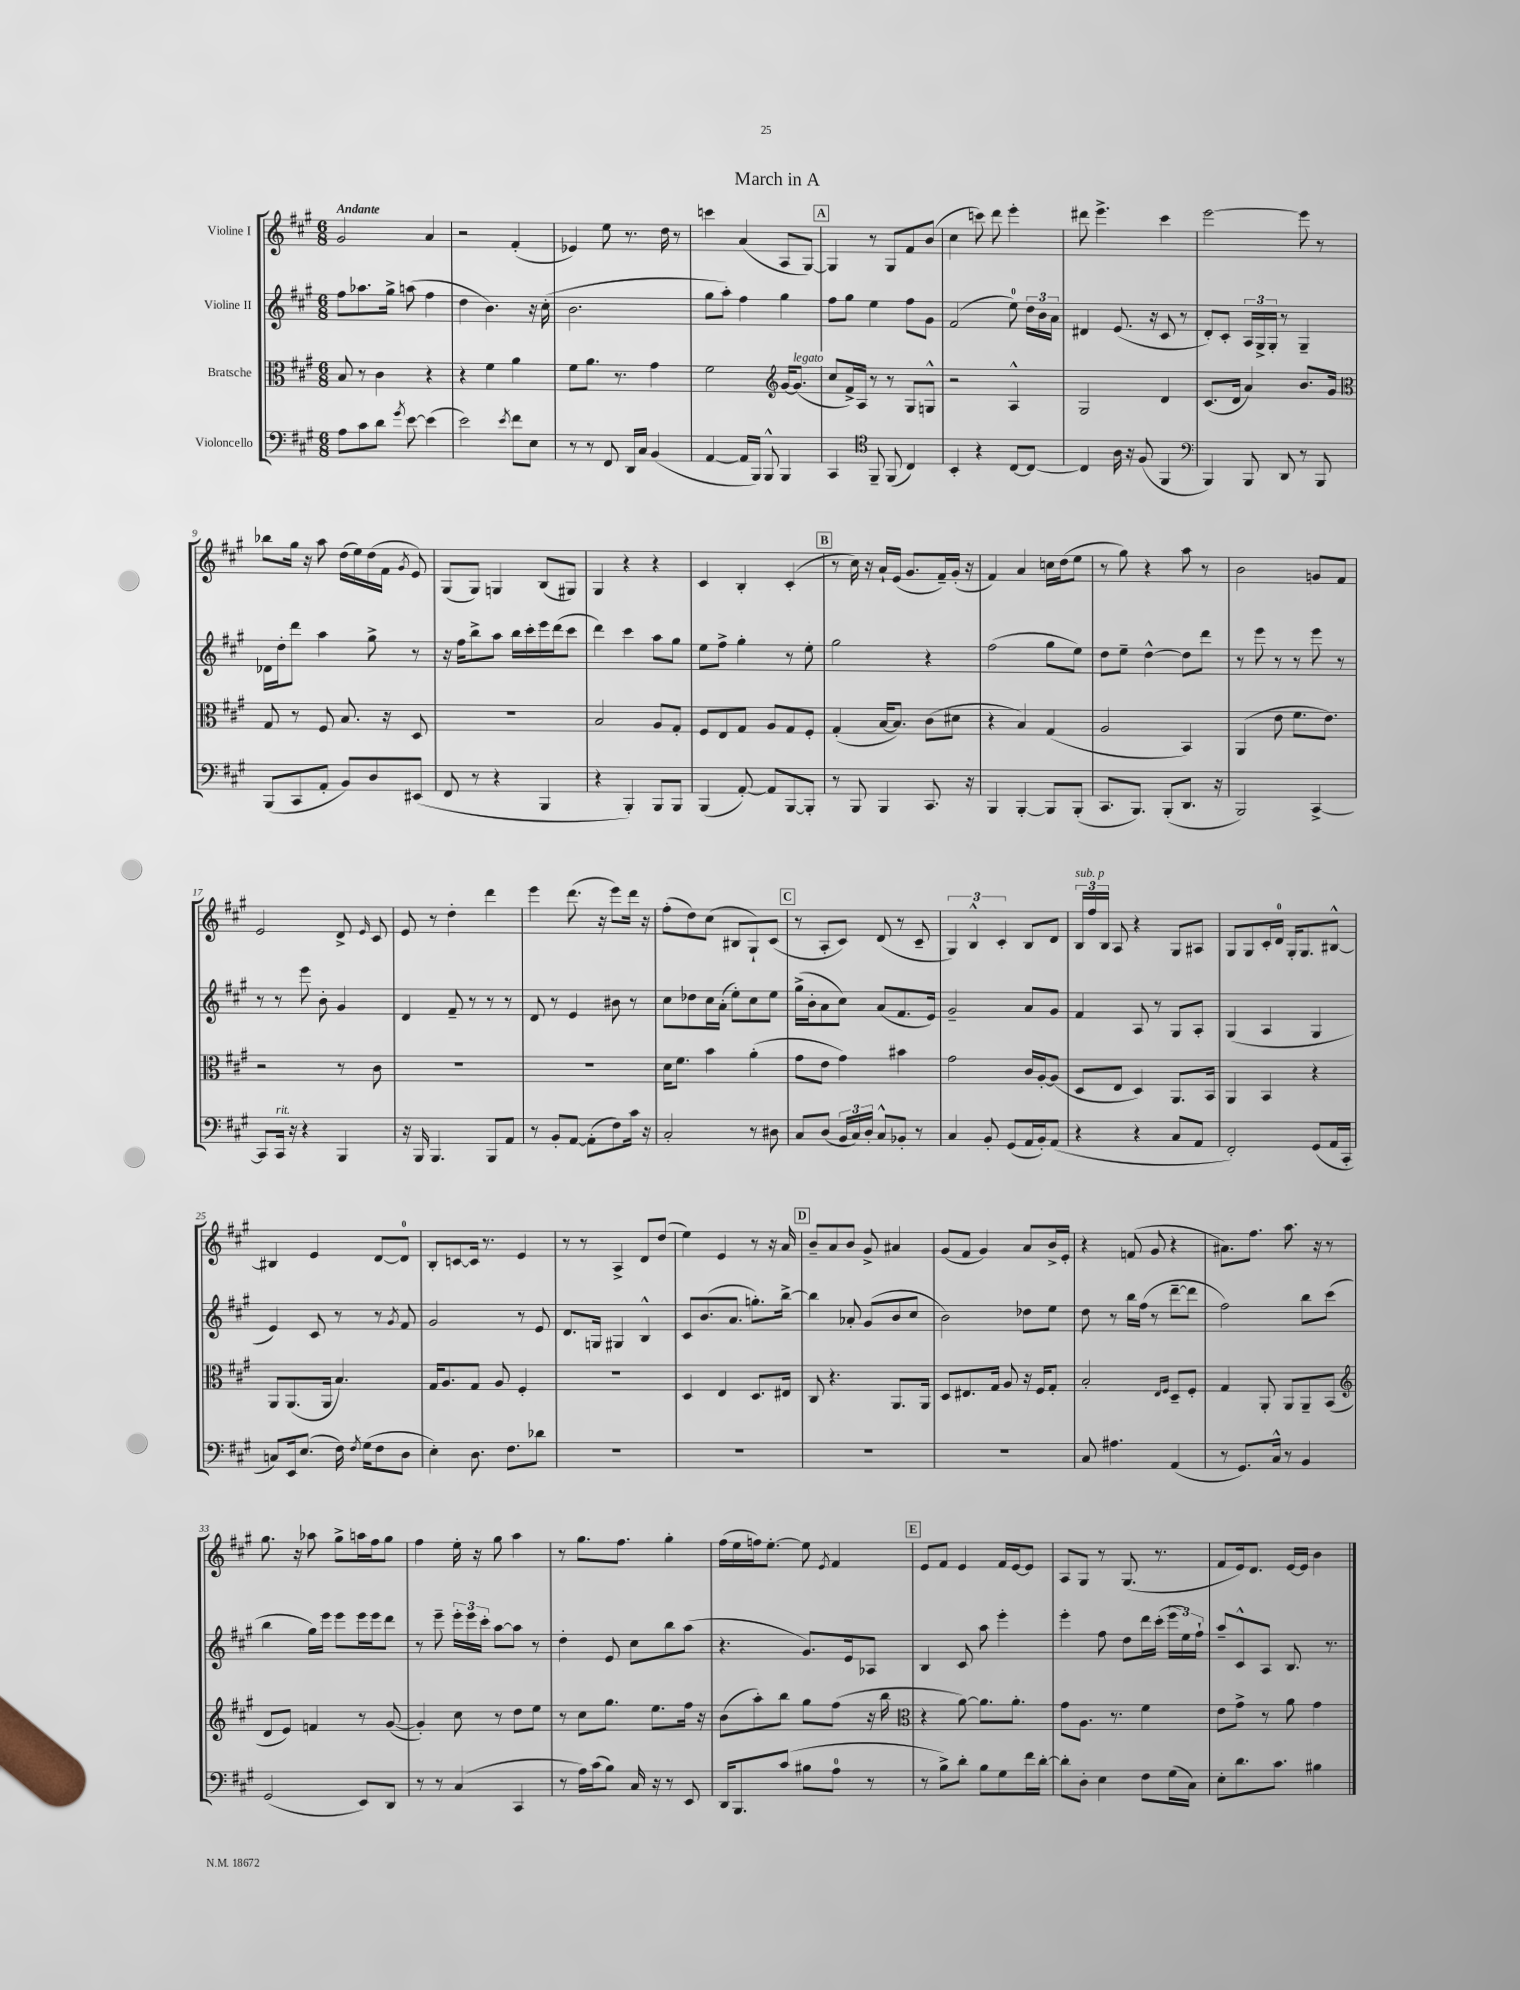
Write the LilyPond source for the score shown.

\header { title = "March in A" }
<<
\new StaffGroup <<
\new Staff = "s0" \with { instrumentName = "Violine I" } {
    \clef treble \key a \major \numericTimeSignature \time 6/8 \tempo "Andante"
    \autoBeamOff gis'2 a'4 |
    r2 fis'4-.( |
    ees'4) e''8 r8. d''16 r8 |
    c'''4 a'4( a8[ gis8]~) |
    \mark \markup { \box "A" } gis4 r8 gis8[ fis'8 b'8]( |
    cis''4 c'''8) d'''8 e'''4-. |
    dis'''8 e'''4.-> cis'''4 |
    e'''2~ e'''8 r8 |
    bes''8[ gis''16] r16 a''8 d''16[( e''16) d''16( fis'16] \acciaccatura { gis'8 } e'8) |
    gis8[( gis8]) g4 b8[( gis8]) |
    gis4 r4 r4 |
    cis'4 b4-. cis'4-.( |
    \mark \markup { \box "B" } r8 cis''16) r16 a'16[-! e'16]( gis'8.[ fis'16--) gis'16]-.( r16 |
    fis'4) a'4 c''16[ d''16( e''8] |
    r8 gis''8) r4 a''8 r8 |
    b'2 g'8[ fis'8] |
    e'2 d'8-> \grace { e'16 } cis'8 |
    e'8 r8 d''4-. d'''4 |
    e'''4 d'''8.( r16 e'''8[) d'''16] r16 |
    fis''8[-.( d''8) cis''8]( bis8[ gis8-!) cis'8]( |
    \mark \markup { \box "C" } r8 a8[-. cis'8]) d'8( r8 cis'8-- |
    \tuplet 3/2 { gis4) b4-^ cis'4-. } b8[ d'8] |
    \tuplet 3/2 { b16[^\markup { \italic "sub. p" } fis''16 b16] } a8 r4 gis8[ ais8] |
    gis8[ gis8 cis'16-. d'16]-0 gis16[-. gis8. bis8]~-^ |
    bis4 e'4 d'8[~ d'8]-0 |
    b8[-. c'8~ c'16] r8. e'4 |
    r8 r8 a4-> d'8[ d''8]( |
    e''4) e'4 r8 r16 a'16 |
    \mark \markup { \box "D" } b'8[-- a'8 b'8] gis'8-> ais'4 |
    gis'8[( fis'8] gis'4) a'8[ b'16-> e'16]-. |
    r4 f'8( gis'8 r4 |
    ais'8.[) fis''8.] a''8. r16 r8 |
    gis''8. r16 aes''8 gis''8[-> a''16 fis''16 gis''8] |
    fis''4 e''16-. r16 gis''8 a''4 |
    r8 gis''8.[ fis''8.] gis''4-. |
    fis''16[( e''16 f''16) e''8.]~-. e''8 \acciaccatura { e'8 } fis'4 |
    \mark \markup { \box "E" } e'8[ fis'8] e'4 fis'16[ e'16~ e'8] |
    a8[ gis8] r8 gis8.( r8. |
    fis'8[ e'16) d'8.] e'16[~ e'16] b'4 \bar "|." |
}
\new Staff = "s1" \with { instrumentName = "Violine II" } {
    \clef treble \key a \major \numericTimeSignature \time 6/8
    \autoBeamOff fis''8[ aes''8. gis''16]-> a''8( fis''4 |
    d''4 b'4.) r16 cis''16-.( |
    b'2. |
    gis''8[ a''8]-.) fis''4 gis''4 |
    \mark \markup { \box "A" } fis''8[ gis''8] e''4 fis''8[ gis'8] |
    fis'2( e''8-0) \tuplet 3/2 { d''16[ b'16 a'16] } |
    dis'4 e'8.( r16 cis'8 r8 |
    d'8[-.) cis'8]-. \tuplet 3/2 { a16[ gis16-> gis16]-. } r8 gis4-- |
    des'16[ d''16-. d'''8] a''4 gis''8-> r8 |
    r16 fis''16[ b''8-> a''8] b''16[ cis'''16-. e'''16 d'''16( cis'''8] |
    d'''4) cis'''4 a''8[ gis''8] |
    e''8[ fis''8]-> gis''4-. r8 e''8-. |
    \mark \markup { \box "B" } gis''2 r4 |
    fis''2( gis''8[ e''8]) |
    d''8[ e''8]-- d''4~-^ d''8[ d'''8] |
    r8 e'''8 r8 r8 e'''8 r8 |
    r8 r8 e'''8 b'8-. gis'4 |
    d'4 fis'8-- r8 r8 r8 |
    d'8 r8 e'4 bis'8 r8 |
    cis''8[ des''8 cis''16 a'16]-.( e''8[-.) cis''8 e''8] |
    \mark \markup { \box "C" } gis''16[->( b'16-. a'8 cis''8]) a'8[( fis'8. e'16]) |
    gis'2-- a'8[ gis'8] |
    fis'4 a8 r8 gis8[ a8]-. |
    gis4( a4 gis4 |
    e'4) cis'8 r8 r8 \acciaccatura { gis'8 } fis'8 |
    gis'2 r8 e'8 |
    d'8.[ g16] gis4 b4-^ |
    cis'8[ b'8.( a'8.] g''8.[-.) b''16]~-> |
    \mark \markup { \box "D" } b''4 aes'8-. gis'8[( b'8 cis''8] |
    b'2) des''8[ e''8] |
    d''8 r8 b''16[ fis''16]( r8 d'''8[~-- d'''8] |
    fis''2) b''8[ cis'''8]( |
    b''4 gis''16[) e'''16] e'''8[ e'''16 e'''16 d'''8] |
    r8 e'''8-- \tuplet 3/2 { e'''16[-. e'''16 cis'''16]-. } a''8[~ a''8] r8 |
    d''4-. e'8 cis''8[ b''8 a''8]( |
    r4. gis'8.[) e'16 aes8] |
    \mark \markup { \box "E" } b4 cis'8 a''8 e'''4-. |
    e'''4-. fis''8 d''8[ d'''16 cis'''16]-.( \tuplet 3/2 { e'''16[ e''16) fis''16]-! } |
    a''8[-- cis'8-^ a8] b8. r8. \bar "|." |
}
\new Staff = "s2" \with { instrumentName = "Bratsche" } {
    \clef alto \key a \major \numericTimeSignature \time 6/8
    \autoBeamOff b8 r8 cis'4 r4 |
    r4 fis'4 a'4 |
    fis'8[ a'8.] r8. gis'4 |
    fis'2 \clef treble gis'16[~ gis'8.]^\markup { \italic "legato" }( |
    \mark \markup { \box "A" } cis''8[ fis'16->) a16] r8 r8 gis8[ g8]-^ |
    r2 a4-^ |
    gis2 d'4 |
    cis'8.[( d'16] a'4) b'8.[ gis'16] |
    \clef alto gis8 r8 fis8 b8. r16 d8 |
    R2. |
    b2 a8[ gis8]-. |
    fis8[ e8 gis8] a8[ gis8 fis8]-. |
    \mark \markup { \box "B" } gis4-.( b16[~ b8.]) cis'8[( dis'8] |
    r4 b4) gis4( |
    a2 b,4) |
    a,4( e'8 fis'8.[ e'8.]) |
    r2 r8 cis'8 |
    R2. |
    R2. |
    d'16[ fis'8.] b'4 a'4-.( |
    \mark \markup { \box "C" } gis'8[ e'8] gis'4) bis'4 |
    gis'2 cis'16[ a16~-. a8]( |
    d8[ e8] d4) a,8.[ b,16] |
    a,4 b,4 r4 |
    a,8[ a,8.( a,16] b4.) |
    gis16[ a8. gis8] a8 fis4-. |
    R2. |
    d4 e4 d8.[ eis16] |
    \mark \markup { \box "D" } cis8 r4. a,8.[ a,16] |
    d8[ eis8. gis16] a8 r16 fis16[ gis8]-. |
    b2-. \grace { e16[ fis16] } d8[-- fis8]-. |
    gis4 a,8-. a,8[ a,8-- b,8]( |
    \clef treble d'8[ e'8]) f'4 r8 gis'8~( |
    gis'4-.) cis''8 r8 d''8[ e''8] |
    r8 cis''8[ gis''8.] e''8.[ fis''16] r16 |
    b'8[( a''8-.) b''8] gis''8[ fis''8]( r16 b''16 |
    \mark \markup { \box "E" } \clef alto r4 a'8~) a'8.[ a'8.]-. |
    gis'8[ a8.] r8. fis'4 |
    e'8[ gis'8]-> r8 a'8 gis'4 \bar "|." |
}
\new Staff = "s3" \with { instrumentName = "Violoncello" } {
    \clef bass \key a \major \numericTimeSignature \time 6/8
    \autoBeamOff a8[ cis'8 d'8] \acciaccatura { gis'8 } e'8~ e'4( |
    e'2) \acciaccatura { e'8 } fis'8[ e8] |
    r8 r8 fis,8 d,16[ cis16] b,4( |
    a,4~ a,16[ b,,16]) b,,8-^ b,,4 |
    \mark \markup { \box "A" } cis,4 \clef tenor fis,8-- fis,8( cis4) |
    b,4-. r4 cis8[~ cis8]~ |
    cis4 a16 r16 fis8( fis,4 |
    \clef bass b,,4) b,,8 d,8 r8 b,,8 |
    b,,8[( cis,8 a,8]-. b,8[) d8 eis,8]( |
    fis,8 r8 r4 b,,4 |
    r4 b,,4-.) b,,8[ b,,8] |
    b,,4( a,8~-.) a,8[ b,,8~ b,,8]-. |
    \mark \markup { \box "B" } r8 b,,8 b,,4 cis,8. r16 |
    b,,4 b,,4~-. b,,8[ b,,8]-.( |
    cis,8.[ b,,8.]) b,,8[-.( d,8.] r16 |
    b,,2) cis,4~-> |
    cis,8[ cis,16]^\markup { \italic "rit." } r16 r4 b,,4 |
    r16 b,,16 b,,4. b,,8[ a,8] |
    r8 b,8[-. a,8]~ a,8[-.( fis8) cis'16] r16 |
    cis2-. r8 dis8 |
    \mark \markup { \box "C" } cis8[ d8]( \tuplet 3/2 { b,16[ cis16) d16]-. } cis8[-^ bes,8]-. r8 |
    cis4 b,8-. gis,8[( a,16 b,16-.) a,8]( |
    r4 r4 cis8[ a,8] |
    fis,2-.) gis,8[( a,16 cis,16]-. |
    c8[) e,16 e8.]( fis16) \acciaccatura { fis8 } gis16[( fis8 d8] |
    e4-.) d8. fis8.[ des'8] |
    R2. |
    R2. |
    \mark \markup { \box "D" } R2. |
    R2. |
    cis8 ais4. a,4( |
    r8 gis,8.[) cis16]-^ r8 b,4 |
    gis,2( e,8[) d,8] |
    r8 r8 cis4( cis,4 |
    r8 a16[) cis'16( b8]) cis16 r16 r8 e,8 |
    d,16[ b,,8. cis'8]( bis8[ a8]-0 r8 |
    \mark \markup { \box "E" } r8 b8[->) d'8]-. b8[ gis8 fis'16 d'16]~-. |
    d'8[-. d8]-. e4 fis8[ gis16( cis16]) |
    e8[-. d'8. cis'8.] bis4 \bar "|." |
}
>>
>>
